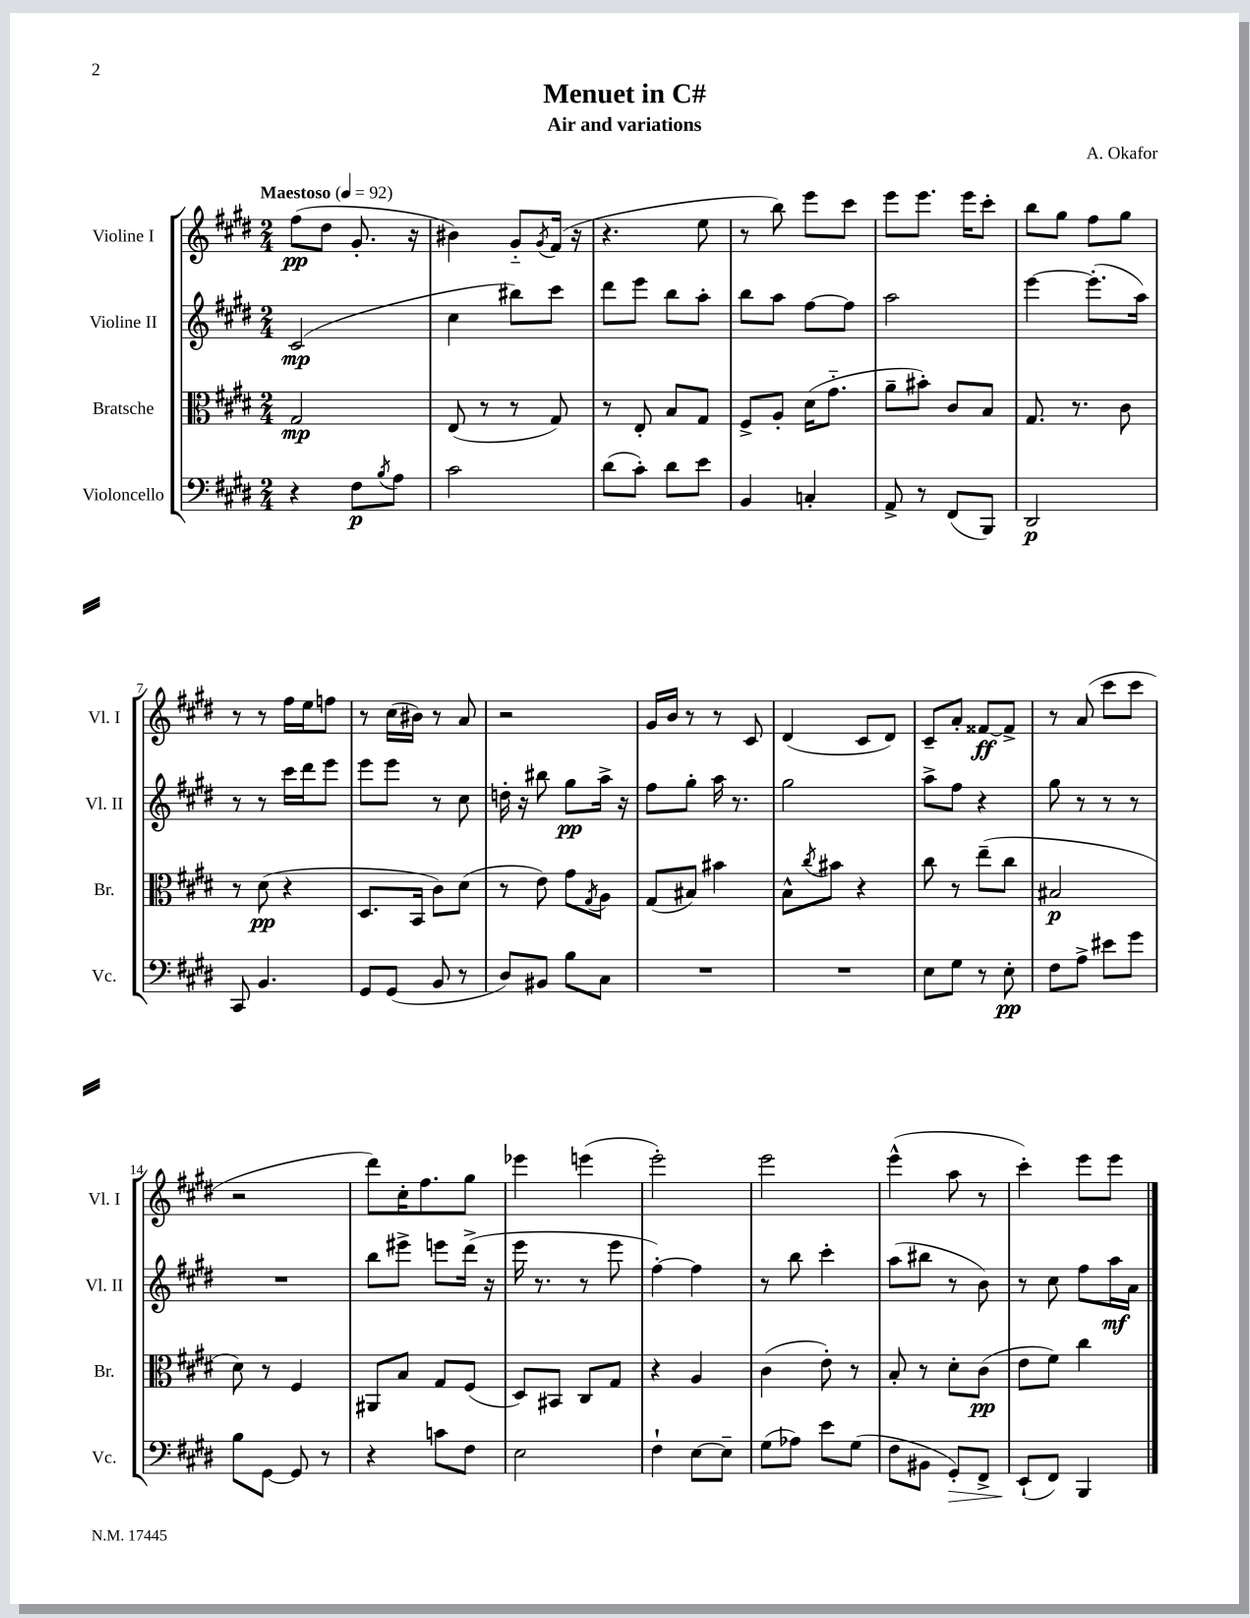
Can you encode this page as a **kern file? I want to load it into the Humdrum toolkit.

**kern	**kern	**kern	**kern
*staff4	*staff3	*staff2	*staff1
*clefF4	*clefC3	*clefG2	*clefG2
*k[f#c#g#d#]	*k[f#c#g#d#]	*k[f#c#g#d#]	*k[f#c#g#d#]
*M2/4	*M2/4	*M2/4	*M2/4
*MM92	*MM92	*MM92	*MM92
4r	2G#	(2c#	(8ff#
.	.	.	8dd#
8F#	.	.	8.g#'
8qB	.	.	.
8A	.	.	.
.	.	.	16r
=	=	=	=
2c#	(8E	4cc#	4b#)
.	8r	.	.
.	8r	8bb#)	8g#'~
.	.	.	8qg#
.	8G#)	8ccc#	(16f#
.	.	.	16r
=	=	=	=
(8d#	8r	8ddd#	4.r
8c#')	8E'	8eee	.
8d#	8B	8bb	.
8e	8G#	8aa'	8ee
=	=	=	=
4BB	8F#^	8bb	8r
.	8A'	8aa	8bb)
4C'	(16d#	[8ff#	8eee
.	8.g#'~	.	.
.	.	8ff#]	8ccc#
=	=	=	=
8AA^	8a~	2aa	8eee
8r	8b#')	.	8.eee
(8FF#	8c#	.	.
.	.	.	16eee
8BBB)	8B	.	8ccc#'
=	=	=	=
2DD#	8.G#	[4eee	8bb
.	.	.	8gg#
.	8.r	.	.
.	.	(8.eee']	8ff#
.	8c#	.	8gg#
.	.	16aa)	.
=	=	=	=
8CC#	8r	8r	8r
4.BB	(8d#	8r	8r
.	4r	16ccc#	16ff#
.	.	16ddd#	16ee
.	.	8eee	8ff
=	=	=	=
8GG#	8.D#	8eee	8r
(8GG#	.	8eee	(16cc#
.	16BB	.	16b#)
8BB	8c#)	8r	8r
8r	(8d#	8cc#	8a
=	=	=	=
8D#)	8r	16dd'	2r
.	.	16r	.
8BB#	8e)	8bb#	.
8B	8g#	8gg#	.
.	8qG#	.	.
8C#	8A	16aa^	.
.	.	16r	.
=	=	=	=
2r	(8G#	8ff#	16g#
.	.	.	16b
.	8B#)	8gg#'	8r
.	4b#	16aa	8r
.	.	8.r	.
.	.	.	8c#
=	=	=	=
2r	8B^^	2gg#	(4d#
.	8qcc#	.	.
.	8b#	.	.
.	4r	.	8c#
.	.	.	8d#)
=	=	=	=
8E	8cc#	8aa^	8c#~
8G#	8r	8ff#	8a'
8r	(8ee~	4r	[8f##
8E'	8cc#	.	8f##^]
=	=	=	=
8F#	2B#	8gg#	8r
8A^	.	8r	(8a
8e#	.	8r	8ccc#
8g#	.	8r	8ccc#
=	=	=	=
8B	8d#)	2r	2r
[8GG#	8r	.	.
8GG#]	4F#	.	.
8r	.	.	.
=	=	=	=
4r	8AA#	8bb	8ddd#)
.	8B	8eee#^	16cc#'
.	.	.	8.ff#
8c	8G#	8eee	.
8F#	(8F#	(16ddd#^	8gg#
.	.	16r	.
=	=	=	=
2E	8D#)	16eee	4eee-
.	.	8.r	.
.	8BB#	.	.
.	8C#	8r	(4eee
.	8G#	8eee	.
=	=	=	=
4F#`	4r	[4ff#')	2eee')
[8E	4A	4ff#]	.
8E~]	.	.	.
=	=	=	=
(8G#	(4c#	8r	2eee
8A-)	.	8bb	.
8e	8e')	4ccc#'	.
(8G#	8r	.	.
=	=	=	=
8F#	8B'	(8aa	(4eee^^
8BB#	8r	8bb#	.
8GG#')	8d#'	8r	8aa
8FF#^	(8c#	8b)	8r
=	=	=	=
(8EE`	8e	8r	4ccc#')
8FF#)	8f#)	8cc#	.
4BBB	4cc#	8ff#	8eee
.	.	16aa	8eee
.	.	16a	.
==	==	==	==
*-	*-	*-	*-
